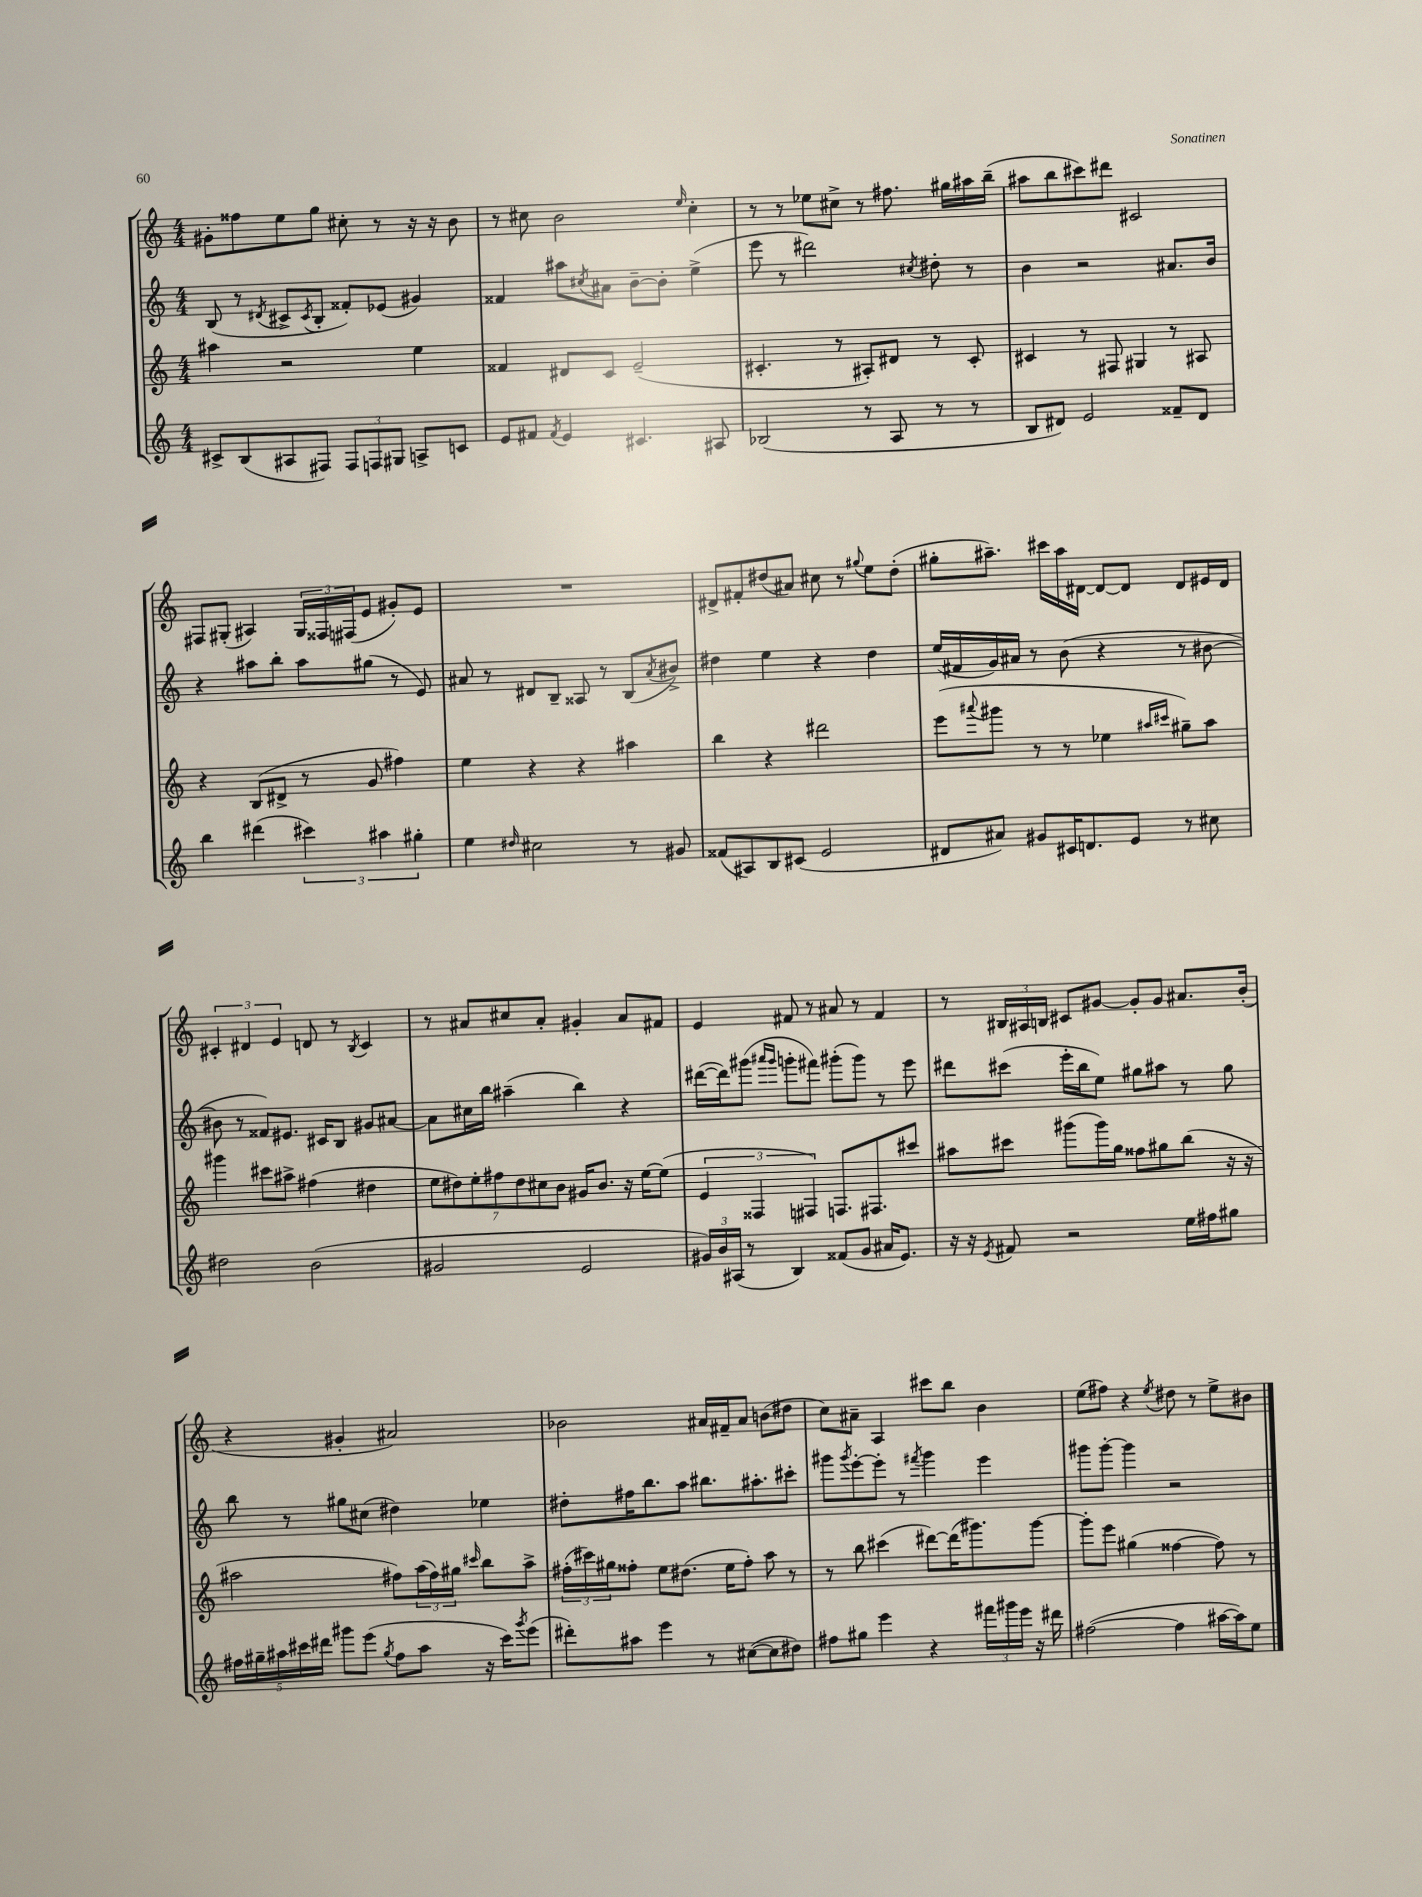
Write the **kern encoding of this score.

**kern	**kern	**kern	**kern
*part4	*part3	*part2	*part1
*staff4	*staff3	*staff2	*staff1
*clefG2	*clefG2	*clefG2	*clefG2
*k[]	*k[]	*k[]	*k[]
*M4/4	*M4/4	*M4/4	*M4/4
=121	=121	=121	=121
8c#X^/L	4aa#X\	(8B/	8g#X'\L
(8B/	.	8r	8ff##X\
.	.	8qd#X/	.
8A#X/	2r	8c#X^/L	8ee\
.	.	8qc#/	.
8F#X/J)	.	8B'/J	8gg\J
12F#/L	.	8f##X'/L)	8cc#X'\
12Fn/	.	.	.
.	.	(8e-X/J	8r
12G#X/J	.	.	.
8An^/L	4ee\	4g#X/)	16r
.	.	.	16r
8cn/J	.	.	8b\
=122	=122	=122	=122
8e/L	4f##X/	4f##X/	8r
8f#X/J	.	.	8cc#X\
8qf#/	.	.	.
4e/	8d#X/L	8aa#X\L	2b\
.	.	8qcc#X/	.
.	8c/J	8a#X\J	.
4.c#X/	(2e~/	[8b~\L	.
.	.	8b'\J]	.
.	.	.	16qqee/
.	.	(4ee^\	4cc#'\
8A#X/	.	.	.
=123	=123	=123	=123
(2B-X/	4.c#X'/	8eee\	8r
.	.	8r	8r
.	.	2ddd#X\)	8ee-X\L
.	8r	.	8cc#X^\J
8r	8A#X'/L)	.	8r
8A/	8d#X/J	.	8.ff#X\
.	.	8qcc#X/	.
8r	8r	8dd#X'\	.
.	.	.	16gg#X\LL
8r	8c#'/	8r	16aa#X\
.	.	.	(16bb~\JJ
=124	=124	=124	=124
8B/L	4c#X/	4b\	8aa#X\L
8d#X/J)	.	.	8bb\
2e/	8r	2r	8ccc#X\)
.	8F#X/	.	8ddd#X\J
.	4G#X/	.	2c#X/
8f##X~/L	8r	8.a#X/L	.
8d#/J	8A#X/	.	.
.	.	16b/Jk	.
!!LO:LB:g=z
=125	=125	=125	=125
4bb\	4r	4r	8F#X/L
.	.	.	(8G#X'/J
(4ddd#X\	(8B/L	8aa#X\L	4A#X/)
.	8d#X^/J	8bb'\J	.
6ccc#X\)	8r	8aa#\L	24G#/LL
.	.	.	24F##X/
.	.	.	(24F#X/J
.	8g/	(8gg#X\J	8e/J
6aa#X\	.	.	.
.	4ff#X\)	8r	8g#X'/L)
6gg#X'\	.	.	.
.	.	8e/)	8e/J
=126	=126	=126	=126
4ee\	4ee\	8a#X/	1r
.	.	8r	.
16qqdd#X/	.	.	.
2cc#X\	4r	8d#X/L	.
.	.	8B~/J	.
.	4r	8A##X/	.
.	.	8r	.
8r	4aa#X\	(8B/L	.
.	.	8qa#/	.
8g#X/	.	8b#X^/J)	.
=127	=127	=127	=127
(8f##X/L	4bb\	4dd#X\	8d#X^/L
8A#X/)	.	.	8f#X'/
8B/	4r	4ee\	(8dd#X/
(8c#X/J	.	.	8a#X/J)
2e/	2ddd#X\	4r	8cc#X\
.	.	.	8r
.	.	.	8qqgg#X/
.	.	4dd#\	8ee\L
.	.	.	(8dd#'\J
=128	=128	=128	=128
8d#X/L	(8eee\L	(16ee/LL	8gg#X'\L
.	.	16f#X/	.
.	8qqaaa#X/	.	.
8a#X/J)	8ggg#X\J	16g/)	8.aa#X~\J)
.	.	16a#X/JJ	.
8g#X/L	8r	8r	.
.	.	.	16ccc#X\LL
16c#X/K	8r	(8b\	16aa#\
8.dn/	.	.	[16d#X\JJ
.	4ee-X\	4r	8d#/L_
8e/J	.	.	8d#/J]
.	16qqaa#X/LL	.	.
.	16qqccc#X/JJ	.	.
8r	8gg#X~\L)	8r	8d#/L
8cc#X\	8aa#\J	[8b#X\	16e#X/L
.	.	.	16d#/JJ
!!LO:LB:g=z
=129	=129	=129	=129
2dd#X\	4ggg#X\	8b#X\]	6c#X'/
.	.	8r	.
.	.	.	6d#X/
.	8ccc#X\L	8f##X/L)	.
.	.	.	6e/
.	8aa#X^\J	8.e#X/J	.
(2b\	(4ff#X\	.	8dn/
.	.	16c#X/KL	.
.	.	8B/J	8r
.	.	.	8qB/
.	4dd#X\	8g#X/L	4c#/
.	.	[8a#X/J	.
=130	=130	=130	=130
2g#X/	14ee\L	8a#\L]	8r
.	14dd#X\)	.	.
.	.	16cc#X\L	8a#X/L
.	14ee'\	.	.
.	.	16bb\JJ	.
.	14ff#X\	.	.
.	.	(4aa#X~\	8cc#X/
.	14dd#\	.	.
.	14cc#X\	.	.
.	.	.	8a#'/J
.	14b\J	.	.
2e/	16g#X/KL	4bb\)	4g#X'/
.	8.b/J	.	.
.	16r	4r	8a#/L
.	[16ee\KL	.	.
.	(8ee\J]	.	8f#X/J
=131	=131	=131	=131
24g#X/LL)	6e/	([16ddd#X\LL	4e/
24b/	.	.	.
.	.	16ddd#\J])	.
(24A#X/JJ	.	.	.
8r	.	(8ggg#X\J	.
.	6F##X/	.	.
.	.	16qqaaa#X/LL	.
.	.	16qqggg#/JJ	.
4B/)	.	8gggn'\L	8f#X/
.	6F#X/)	.	.
.	.	8fff#X\J)	8r
(8f##X/L	8.Fn/L	(8ggg#X'\L	8a#X/
8g#/J	.	8ggg#\J)	8r
.	8.F#X/	.	.
16a#X/KL	.	8r	4f#/
8.e/J)	.	.	.
.	8ccc#X/J	8eee\	.
=132	=132	=132	=132
16r	8aa#X\L	8ddd#X\L	8r
16r	.	.	.
8qe/	.	.	.
8f#X/	8ccc#X\J	(8ccc#X\J	24B#X/LL
.	.	.	24A#X/
.	.	.	24Bn/JJ
2r	(8ggg#X\L	16eee'\LL	8c#X/L
.	.	16bb\J	.
.	16ggg#\L)	8ee\J)	[8g#X/J
.	16gg\JJ	.	.
.	8ff##X\L	8gg#X\L	8g#'/L]
.	8gg#X\	8aa#X\J	8g#/J
16ee\LL	(8bb\J	8r	8.a#X/L
16ff#X\J	.	.	.
8gg#X\J	16r	8gg#\	.
.	16r	.	(16b'/Jk
!!LO:LB:g=z
=133	=133	=133	=133
20ff#X\LL	2aa#X\	8bb\	4r
20gg#X~\	.	.	.
20aa#X\	.	.	.
.	.	8r	.
20ccc#X\	.	.	.
20ddd#X\JJ	.	.	.
8ggg#X\L	.	8gg#X\L	4g#X'/
(8eee\J	.	(8cc#X\J	.
8qgg#/	.	.	.
8ff#\L	8ff#X\L)	4dd#X\)	2a#X/)
8aa#\J	(24aa#\L	.	.
.	24ff#\)	.	.
.	24gg#X\JJ	.	.
.	16qqccc#X/	.	.
16r	8bb\L	4ee-X\	.
16ccc#\KL)	.	.	.
8qggg#/	.	.	.
(8eee\J	8aa#^\J	.	.
=134	=134	=134	=134
8ddd#X'\L)	(24ff#X'\LL	8dd#X'\L	2b-X\
.	24ccc#X\)	.	.
.	24gg#X\J	.	.
8aa#X\J	8ff##X'\J	16ff#X\K	.
.	.	8.bb\	.
4eee\	8ee\L	.	.
.	(8.dd#X\J	8aa\J	.
8r	.	8.bb#X\L	16a#X/LL
.	16ee\KL	.	16f#X~/J
([8cc#X\L	8ff##'\J)	.	8a#/J
.	.	8.aa#X'\	.
8cc#\]	8aa\	.	(8bn\L
8dd#X\J)	8r	8ccc#X'\J	8dd#X\J
=135	=135	=135	=135
8ff#X\L	8r	8ggg#X\L	8cc\L)
.	.	8qggg#/	.
8gg#X\J	8bb\	[8eee'\	8a#X~\J
4eee\	(4ccc#X\	8eee'\J]	4A/
.	.	8r	.
.	.	8qfff#X/	.
4r	[8ddd#X\L)	4ggg#\	8ccc#X\L
.	(16ddd#\K]	.	8bb\J
.	8.ggg#X\)	.	.
24fff#X\LL	.	4eee\	4b\
24ggg#X\	.	.	.
24eee\JJ	.	.	.
16r	[8ggg#\J	.	.
16ddd#X\	.	.	.
=136	=136	=136	=136
([2ff#X\	8ggg#'\L]	8ggg#X\L	(8ee\L
.	8eee\J	[8ggg#'\J	8ff#X\J)
.	(4gg#X\	4ggg#\]	4r
.	.	.	8qee/
4ff#\]	[4ff##X\	2r	8dd#X\
.	.	.	8r
[16aa#X\LL	8ff##\])	.	8ee^\L
16aa#\J])	.	.	.
8ee\J	8r	.	8b#X\J
==	==	==	==
*-	*-	*-	*-
